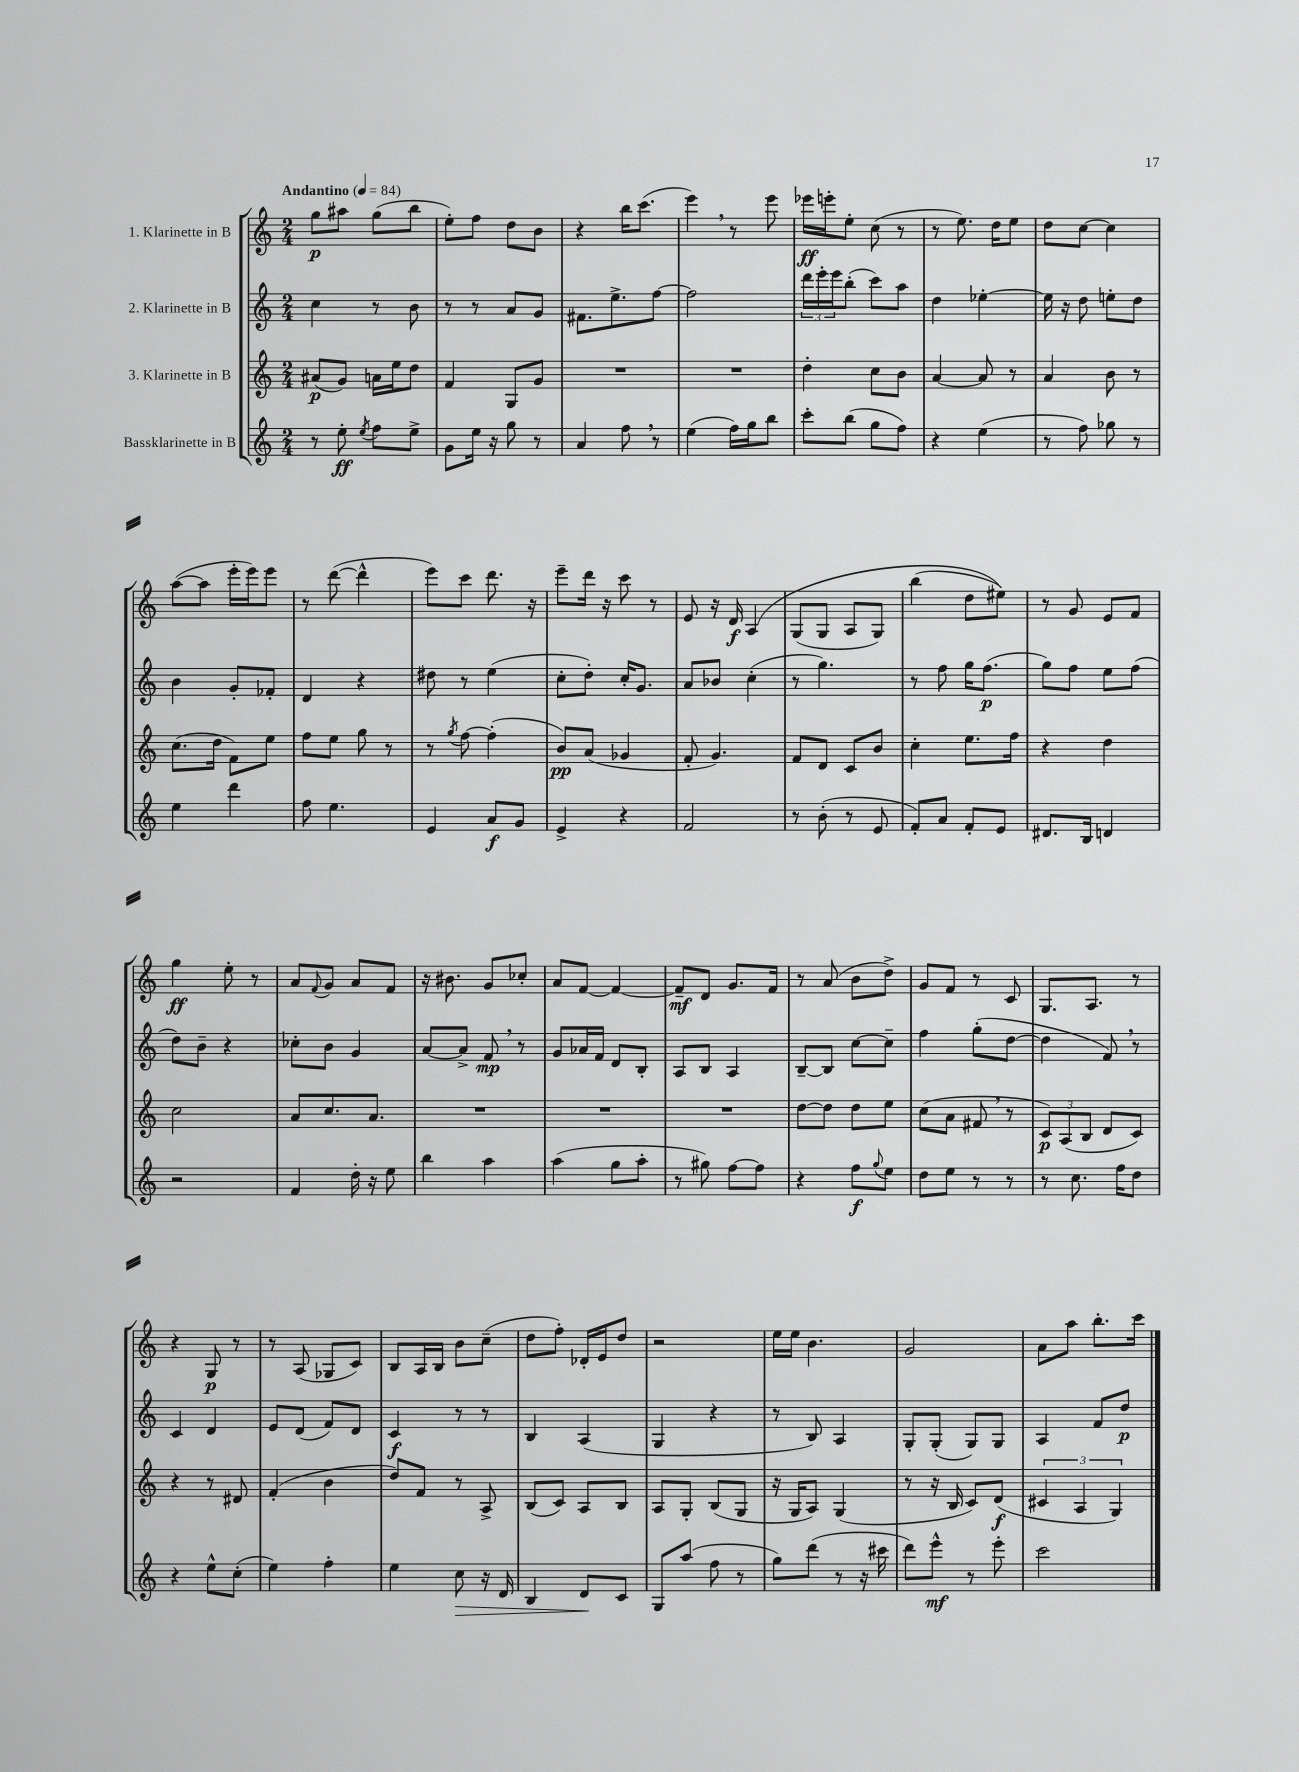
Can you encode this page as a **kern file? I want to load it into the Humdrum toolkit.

**kern	**kern	**kern	**kern
*staff4	*staff3	*staff2	*staff1
*clefG2	*clefG2	*clefG2	*clefG2
*k[]	*k[]	*k[]	*k[]
*M2/4	*M2/4	*M2/4	*M2/4
*MM84	*MM84	*MM84	*MM84
8r	(8a#	4cc	8gg
8ee'	8g)	.	8aa#
8qee	.	.	.
8ff	16a	8r	(8gg
.	16ee	.	.
8ee^	8dd	8b	8bb
=	=	=	=
8g	4f	8r	8ee')
16ee	.	8r	8ff
16r	.	.	.
8gg	8G	8a	8dd
8r	8g	8g	8b
=	=	=	=
4a	2r	8.f#	4r
.	.	8.ee^	.
8ff	.	.	16bb
.	.	.	(8.ccc
8r	.	[8ff	.
=	=	=	=
(4ee	2r	2ff]	4eee)
16ff)	.	.	8r
16gg	.	.	.
8bb	.	.	8eee
=	=	=	=
8ccc'	4dd'	24ddd	16eee-
.	.	24eee'	.
.	.	.	16eee'
.	.	24eee	.
(8bb	.	(8bb'	8ee'
8gg	8cc	8ccc)	(8cc
8ff)	8b	8aa	8r
=	=	=	=
4r	[4a	4dd	8r
.	.	.	8.ee)
(4ee	8a]	[4ee-'	.
.	.	.	16dd
.	8r	.	8ee
=	=	=	=
8r	4a	16ee-]	8dd
.	.	16r	.
8ff)	.	8dd	[8cc
8gg-	8b	8ee'	4cc]
8r	8r	8dd	.
=	=	=	=
4ee	(8.cc	4b	([8aa
.	.	.	8aa]
.	16dd	.	.
4ddd	8f)	8g'	16eee'
.	.	.	16eee)
.	8ee	8f-'	8eee
=	=	=	=
8ff	8ff	4d	8r
4.ee	8ee	.	([8ddd
.	8gg	4r	4ddd^^]
.	8r	.	.
=	=	=	=
4e	8r	8dd#	8eee)
.	8qgg	.	.
.	[8ff	8r	8ccc
8a	(4ff']	(4ee	8.ddd
8g	.	.	.
.	.	.	16r
=	=	=	=
4e^	8b)	8cc'	8eee~
.	(8a	8dd')	16ddd
.	.	.	16r
4r	4g-	16cc'	8ccc
.	.	8.g	.
.	.	.	8r
=	=	=	=
2f	8f'	8a	8e
.	4.g)	8b-	16r
.	.	.	16d
.	.	(4cc'	&(4A
=	=	=	=
8r	8f	8r	(8G
(8b'	8d	4.gg)	8G
8r	8c	.	8A
8e	8b	.	8G)
=	=	=	=
8f')	4cc'	8r	(4bb
8a	.	8ff	.
8f'	8.ee	16gg	8dd
.	.	(8.ff	.
8e	.	.	8ee#)&)
.	16ff	.	.
=	=	=	=
8.d#	4r	8gg)	8r
.	.	8ff	8g
16B	.	.	.
4d	4dd	8ee	8e
.	.	(8ff	8f
=	=	=	=
2r	2cc	8dd)	4gg
.	.	8b~	.
.	.	4r	8ee'
.	.	.	8r
=	=	=	=
4f	8a	8cc-'	8a
.	.	.	8qqf
.	8.cc	8b	8g
16dd'	.	4g	8a
16r	8.a	.	.
8ee	.	.	8f
=	=	=	=
4bb	2r	[8a	16r
.	.	.	8.b#
.	.	8a^]	.
4aa	.	8f	8g
.	.	8r	8cc-'
=	=	=	=
(4aa	2r	8g	8a
.	.	16a-	[8f
.	.	16f	.
8gg	.	8d	4f_
8aa'	.	8B'	.
=	=	=	=
8r	2r	8A	8f~]
8gg#)	.	8B	8d
[8ff	.	4A	8.g
8ff]	.	.	.
.	.	.	16f
=	=	=	=
4r	[8dd	[8B~	8r
.	8dd]	8B]	(8a
8ff	8dd	[8cc	8b
8qqgg	.	.	.
8ee	8ee	8cc~]	8dd^)
=	=	=	=
8dd	(8cc	4ff	8g
8ee	8a	.	8f
8r	8f#	(8gg'	8r
8r	8r	[8dd	8c
=	=	=	=
8r	12c)	4dd]	8.G
.	(12A	.	.
8.cc	.	.	.
.	12B	.	.
.	.	.	8.A
.	8d	8f)	.
16ff	.	.	.
8dd	8c)	8r	8r
=	=	=	=
4r	4r	4c	4r
8ee^^	8r	4d	8G
(8cc'	8d#	.	8r
=	=	=	=
4ee)	(4f'	8e	8r
.	.	(8d	(8A
4ff'	4b	8f)	8G-
.	.	8d	8c)
=	=	=	=
4ee	8dd)	4c	8B
.	8f	.	16A
.	.	.	16B
8cc	8r	8r	8b
16r	8A^	8r	(8cc~
16d	.	.	.
=	=	=	=
4B	(8B	4B	8dd
.	8c)	.	8ff')
8d	8A	(4A	16d-'
.	.	.	16e
8c	8B	.	8dd
=	=	=	=
8G	8A	4G	2r
(8aa	8G'	.	.
8ff	(8B	4r	.
8r	8G	.	.
=	=	=	=
8gg)	16r	8r	16ee
.	16G	.	16ee
(8ddd	8A)	8B)	4.b
8r	(4G	4A	.
16r	.	.	.
16ccc#	.	.	.
=	=	=	=
8ddd)	8r	8G'	2g
8eee^^	16r	(8G'	.
.	16B	.	.
8r	8c)	8G)	.
8eee'	(8d	8G	.
=	=	=	=
2ccc	6c#	4A	8a
.	.	.	8aa
.	6A	.	.
.	.	8f	8.bb'
.	6G)	.	.
.	.	8dd	.
.	.	.	16ccc
==	==	==	==
*-	*-	*-	*-
